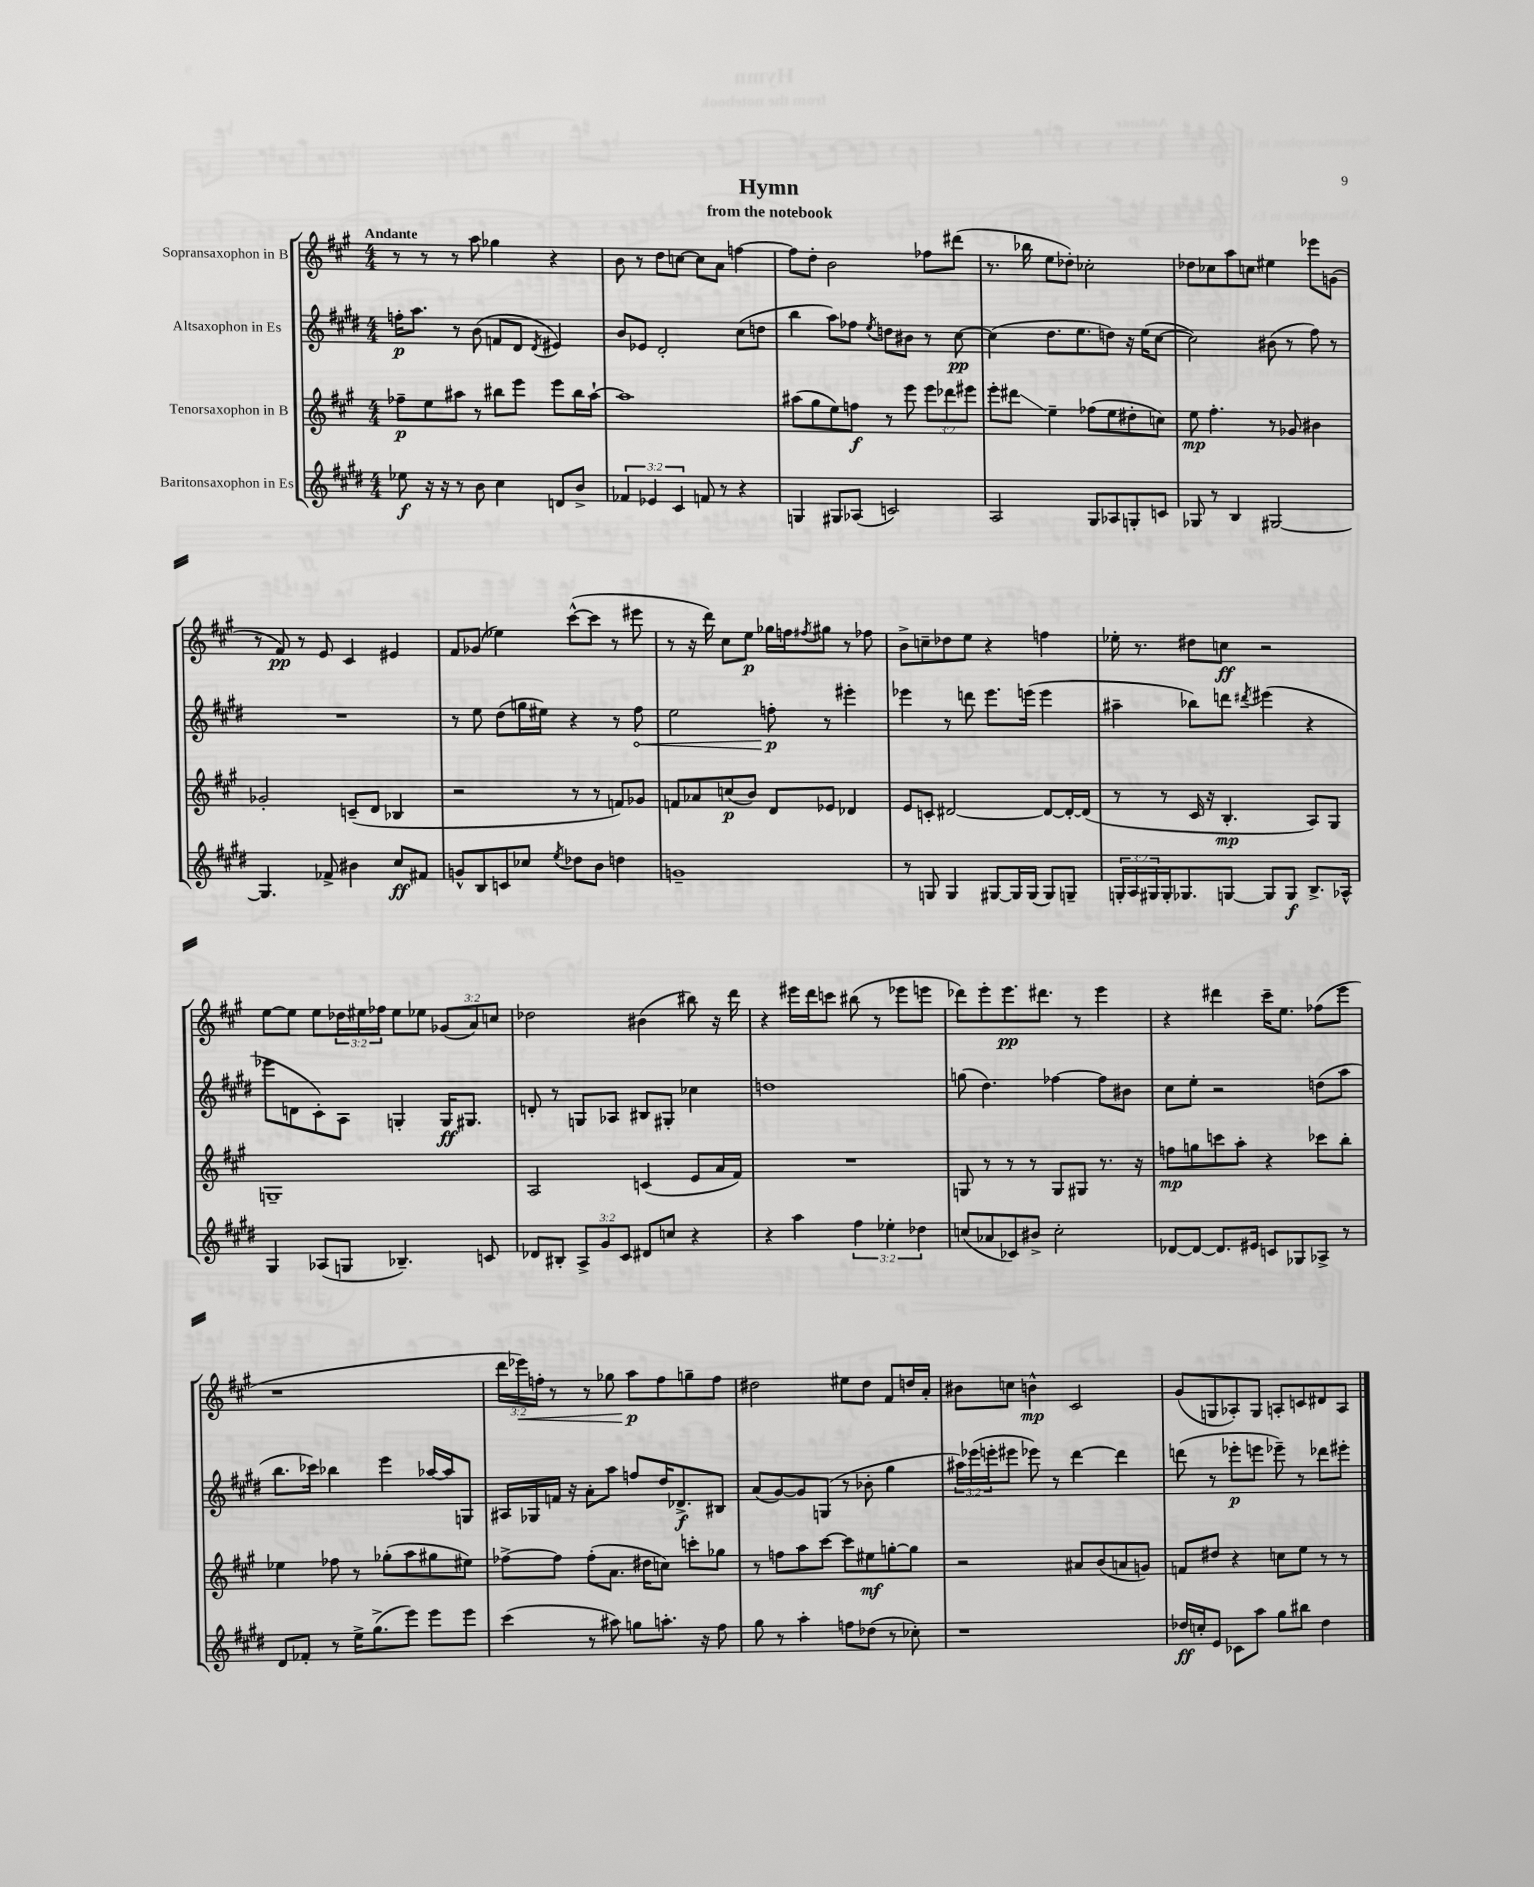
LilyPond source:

\header { title = "Hymn" subtitle = "from the notebook" }
<<
\new StaffGroup <<
\new Staff = "s0" \with { instrumentName = "Sopransaxophon in B" } {
    \clef treble \key a \major \numericTimeSignature \time 4/4 \override Staff.TupletNumber.text = #tuplet-number::calc-fraction-text \tempo "Andante"
    r8 r8 r8 a''8 ges''4 r4 |
    b'8 r8 d''8 c''8~ c''8 a'8 f''4~ |
    f''8 d''8-. b'2 fes''8 dis'''8( |
    r8. bes''16 e''8 des''8-.) ces''2-. |
    des''8 ces''8 a''8 c''8 eis''4 ees'''8 g'8( |
    r8 fis'8\pp) r8 e'8 cis'4 eis'4 |
    fis'8 ges'8( ees''4) cis'''8~-^( cis'''8 r8 eis'''8 |
    r8 r16 d'''16) cis''8 e''8\p ges''16 f''16 \acciaccatura { fis''8 } gis''8 r8 fes''8 |
    b'8-> c''8-- des''8 e''8 r4 f''4 |
    ees''16-. r8. dis''8 c''8\ff r2 |
    e''8~ e''8 e''8 \tuplet 3/2 { des''16 eis''16 fes''16 } eis''8 ees''8 \tuplet 3/2 { ges'8( a'8) c''8 } |
    des''2 bis'4( bis''8) r16 d'''16 |
    r4 eis'''16 d'''16 c'''8 bis''8( r8 ees'''8 e'''8 |
    des'''8) e'''8-. e'''8.\pp dis'''8. r8 e'''4 |
    r4 dis'''4 cis'''16-- e''8. fes''8( e'''8 |
    r1 |
    \tuplet 3/2 { d'''16 ees'''16\<) f''16-. } r8 r8 ges''8 a''8\p\! f''8 g''8-- f''8 |
    dis''2 eis''8 dis''8 fis'8 d''16 a'16-. |
    bis'8 c''8 b'4-^\mp cis'2 |
    gis'8( g8 aes8-.) g8 a8-. c'8 dis'8 a8 \bar "|." |
}
\new Staff = "s1" \with { instrumentName = "Altsaxophon in Es" } {
    \clef treble \key e \major \numericTimeSignature \time 4/4 \override Staff.TupletNumber.text = #tuplet-number::calc-fraction-text
    f''16-.\p a''8. r8 b'8( f'8 dis'8 \acciaccatura { dis'8 } eis'4) |
    b'8 ees'8 dis'2-. cis''8( d''8 |
    b''4 a''8) fes''8 \acciaccatura { e''8 } d''8 bis'8 r8 cis''8~\pp |
    cis''4( dis''8. e''8. d''8) r16 e''16( cis''8~ |
    cis''2) bis'8( r8 fis''8) r8 |
    R1 |
    r8 e''8 dis''8( g''16 eis''16) r4 r8 \once \override Hairpin.circled-tip = ##t fis''8\< |
    e''2 f''8-.\p\! r8 eis'''4-. |
    ees'''4 r8 d'''8 ees'''8. e'''16( e'''4 |
    ais''4-- bes''8) d'''8 \acciaccatura { dis'''8 } eis'''4( r4 |
    ees'''8 d'8 cis'8-.) a8 g4-. g16\ff gis8. |
    d'8-. r8 g8 aes8 bis8 gis8-. ces''4 |
    d''1 |
    g''8( dis''4.) fes''4~ fes''8 bis'8 |
    cis''8 e''8-. r2 d''8( a''8 |
    b''8. ces'''16) bes''4 e'''4 aes''16~ aes''16 g8 |
    ais16 ges16 f'16 r16 a'8-. a''8 f''8 dis''16 des'8.->\f bis8 |
    a'8( gis'8~) gis'8 g8( r8 bes'8-. gis''4 |
    \tuplet 3/2 { ais''16) ees'''16( e'''16-. } eis'''8 ees'''8) r8 dis'''4~ dis'''4 |
    d'''8( r8 ees'''8-.\p e'''8 ees'''8--) r8 des'''8 eis'''8-. \bar "|." |
}
\new Staff = "s2" \with { instrumentName = "Tenorsaxophon in B" } {
    \clef treble \key a \major \numericTimeSignature \time 4/4 \override Staff.TupletNumber.text = #tuplet-number::calc-fraction-text
    fes''8--\p e''8 ais''8 r8 bis''8 e'''8 e'''8 bis''16 ais''16~-! |
    ais''1 |
    ais''8( gis''8 e''8) f''8\f r8 e'''8 \tuplet 3/2 { e'''8 des'''8 eis'''8 } |
    e'''8-. dis'''8\glissando e''4-- fes''8( e''8 dis''8-. c''8) |
    e''8\mp fis''4.-. r8 ges'8 bis'4 |
    ges'2-. c'8--( d'8 bes4 |
    r2 r8 r8 f'8) ges'8 |
    f'8 aes'8 c''8\p( b'8) d'8 ees'8 des'4 |
    e'8 c'8-. dis'2~ dis'8~ dis'16~-. dis'16( |
    r8 r8 cis'16 r16 b4.-.\mp a8) gis8 |
    g1-- |
    a2 c'4( e'8 a'16 fis'16) |
    R1 |
    g8 r8 r8 r8 g8 gis8 r8. r16 |
    f''8\mp g''8 c'''8 a''8-. r4 ces'''8 b''8-. |
    ees''4 fes''8 r8 ges''8-.( a''8 gis''8 eis''8) |
    fes''8~-> fes''8 fes''8-.( a'8. dis''16 c''8) c'''8-. ges''8 |
    r8 f''8 a''8 cis'''8~ cis'''8 eis''8\mf g''8~-. g''8 |
    r2 ais'8 b'8( a'8 g'8) |
    f'8 dis''8 r4 c''8 e''8 r8 r8 \bar "|." |
}
\new Staff = "s3" \with { instrumentName = "Baritonsaxophon in Es" } {
    \clef treble \key e \major \numericTimeSignature \time 4/4 \override Staff.TupletNumber.text = #tuplet-number::calc-fraction-text
    ees''8\f r16 r16 r8 b'8 cis''4 d'8 b'8-> |
    \tuplet 3/2 { fes'4 ees'4 cis'4 } f'8 r8 r4 |
    g4 gis8 aes8( c'2) |
    a2 gis8 aes8 g8-. c'8 |
    ges8 r8 b4 gis2~ |
    gis4. fes'8-> bis'4 cis''8\ff fis'8 |
    g'8-^ b8 c'8 ces''8 \acciaccatura { e''8 } des''8 b'8 d''4 |
    g'1-- |
    r8 g8 g4 gis8~ gis16 gis16( gis8) g8-- |
    \tuplet 3/2 { g16-. a16 gis16 } gis16-. ges8. g8~ g8 g8\f b8.-> aes16-^ |
    gis4 aes8( g8 bes4.--) c'8 |
    des'8 bis8-. \tuplet 3/2 { a8-> gis'8 cis'8 } dis'8 c''8 r4 |
    r4 a''4 \tuplet 3/2 { fis''4 ees''4-. des''4 } |
    c''8( aes'8 ces'8) bis'8-> c''2-. |
    des'8~ des'8~ des'8. eis'16 c'8 ges8 aes8-> r8 |
    dis'8 fes'8-. r8 e''16-> gis''8.->( e'''8) e'''8 e'''8 |
    cis'''4( r8 ais''8) g''8 a''8.-. r16 fis''8 |
    gis''8 r8 a''4-. f''8 des''8( r8 ces''8-.) |
    r1 |
    des''16\ff c''16-. e'8 ces'8 a''8 gis''8 bis''8 des''4 \bar "|." |
}
>>
>>
\layout { \context { \Score \remove "Bar_number_engraver" } }
